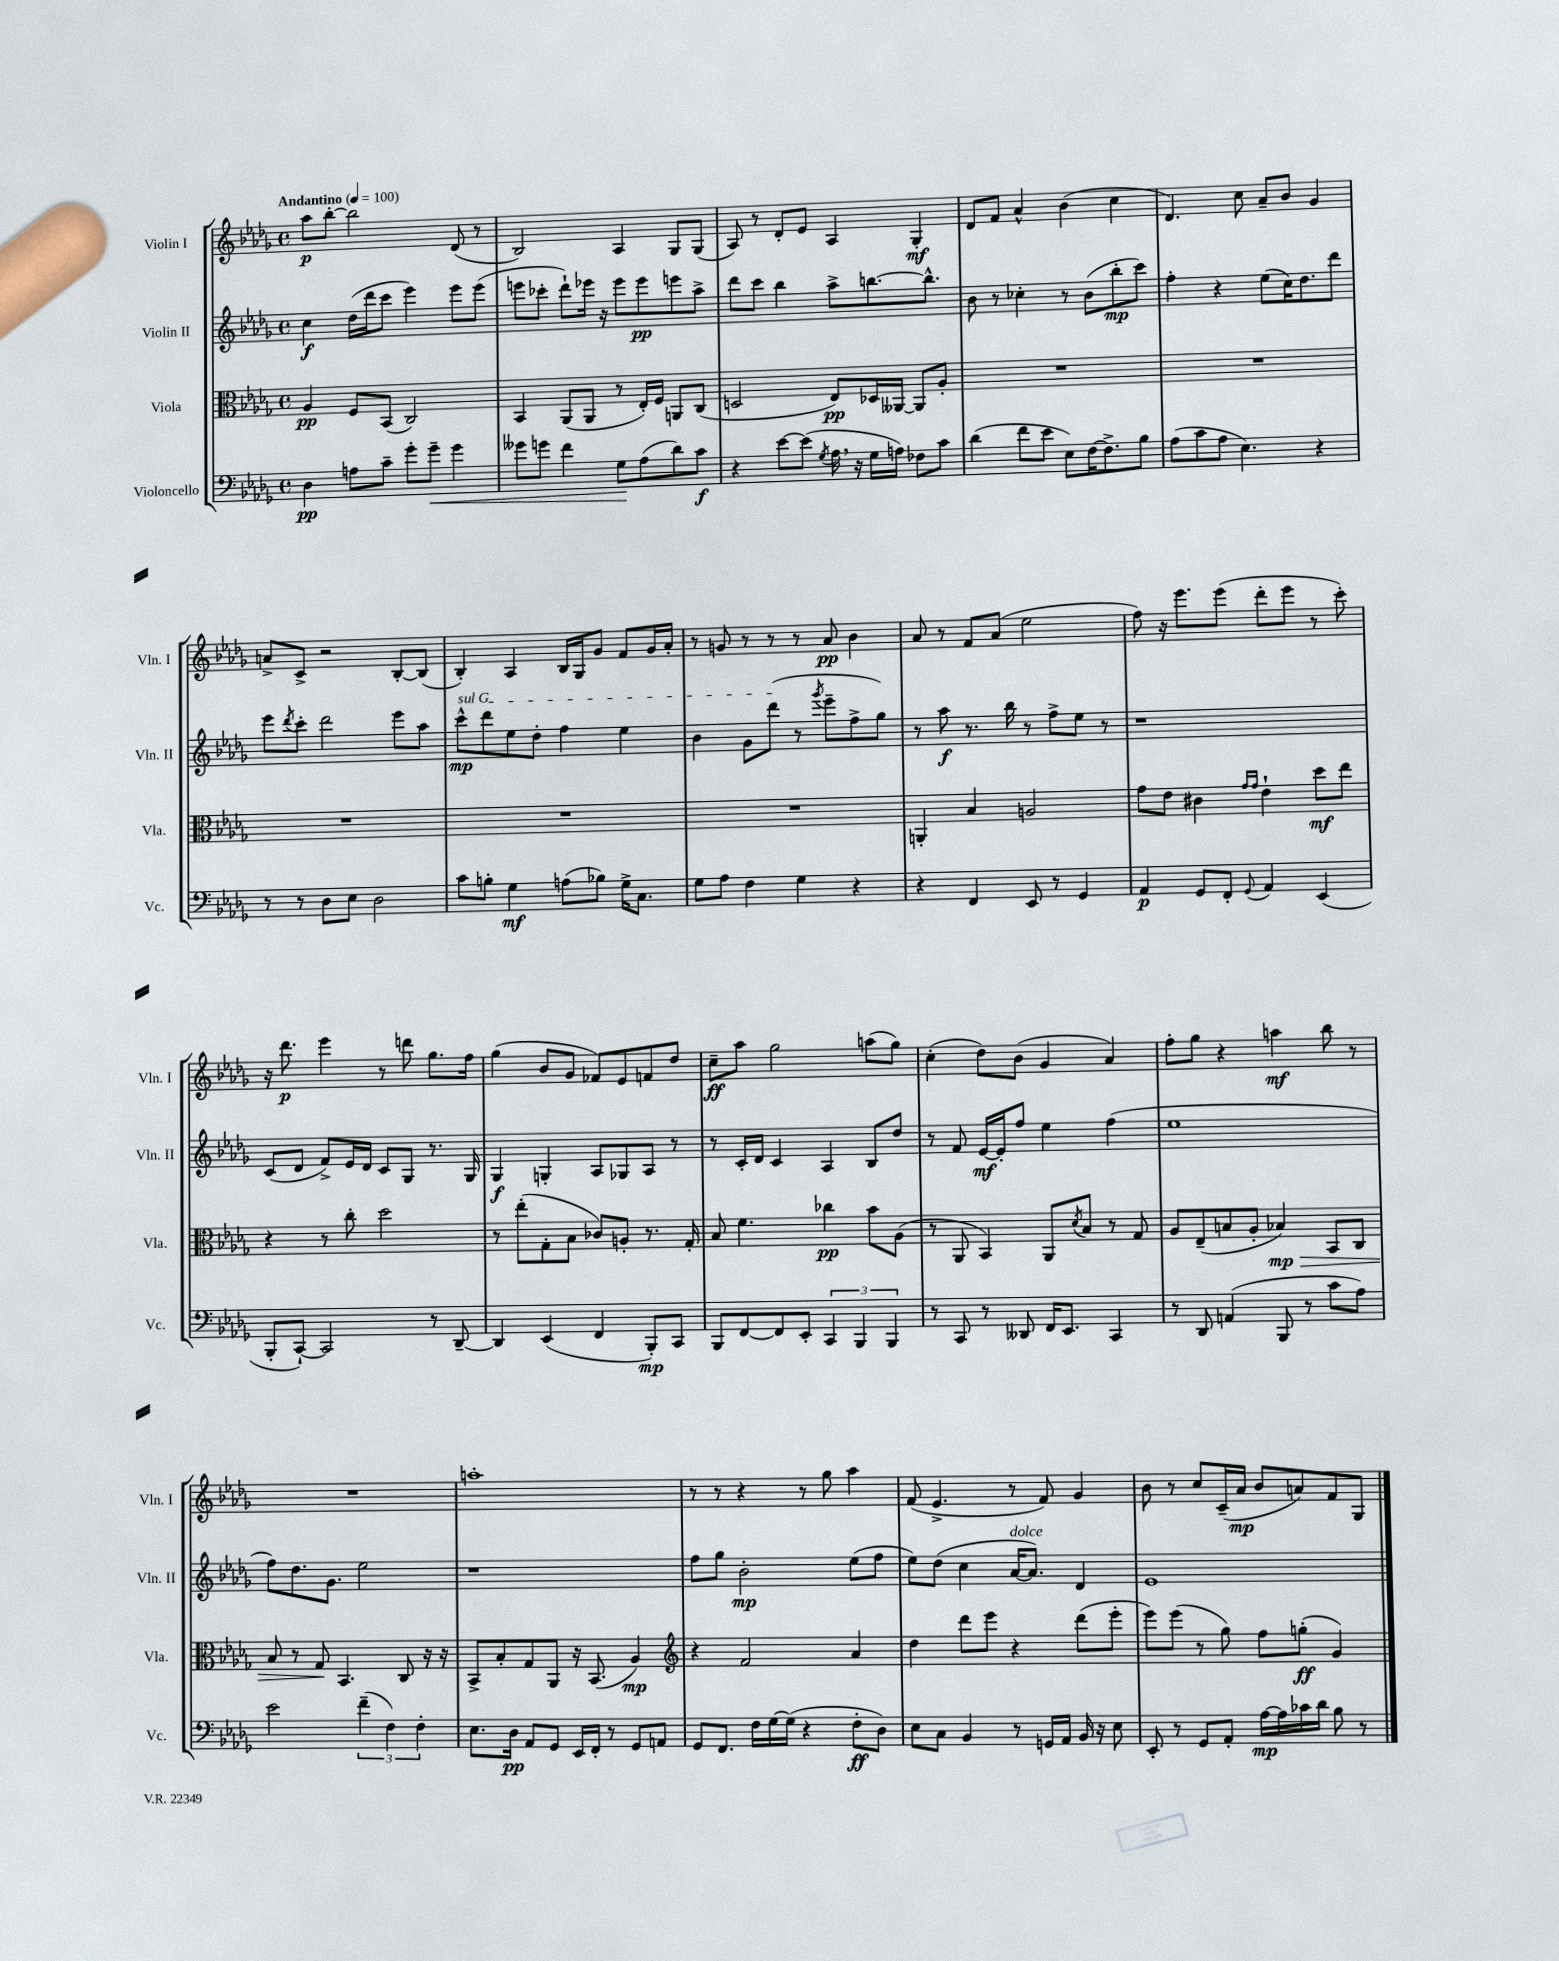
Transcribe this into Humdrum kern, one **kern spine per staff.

**kern	**kern	**kern	**kern
*staff4	*staff3	*staff2	*staff1
*clefF4	*clefC3	*clefG2	*clefG2
*k[b-e-a-d-g-]	*k[b-e-a-d-g-]	*k[b-e-a-d-g-]	*k[b-e-a-d-g-]
*M4/4	*M4/4	*M4/4	*M4/4
*met(c)	*met(c)	*met(c)	*met(c)
*MM100	*MM100	*MM100	*MM100
4D-	4A-	4cc	8aa-
.	.	.	[8bb-'
8A	8F	(16dd-	2bb-]
.	.	16ddd-	.
8c~	(8BB-	8ccc	.
8g-'	2C)	4eee-)	.
8g-~	.	.	.
4g-	.	8eee-	(8d-
.	.	(8eee-	8r
=	=	=	=
8g--	4BB-	8eee	2B-)
8g	.	8ccc-'	.
4f	(8AA-	8ddd-`)	.
.	8AA-	16eee-	.
.	.	16r	.
8G-	8r	8eee-	4A-
(8A-	16E-')	8eee-	.
.	16F	.	.
8d-)	8AA	8eee	8G-
8c	(8C	8aa-^	(8G-
=	=	=	=
4r	2D	8ddd-	8A-)
.	.	8ccc	8r
[8e-	.	4bb-	8d-'
(8e-]	.	.	8e-
8qG-	.	.	.
16A-	8E-)	8aa-^	4A-
16r	.	.	.
16G-	16D-	[8.bb	.
16A)	[16AA--	.	.
8F-	8AA--]	.	4G-'
.	.	8.bb^^]	.
8c	8A-'	.	.
=	=	=	=
(4d-	1r	8b-	8d-
.	.	8r	8f
8f	.	4cc-'	4a-^^
8e-	.	.	.
8E-)	.	8r	(4b-
[16F	.	(8b-	.
8.F^]	.	.	.
.	.	8bb-'	4cc
8B-	.	8ccc)	.
=	=	=	=
(8A-	1r	4ff'	4.d-)
8c	.	.	.
8A-	.	4r	.
4.E-)	.	.	8cc
.	.	(8ee-	8a-~
.	.	16cc)	8b-
.	.	8.dd-	.
4r	.	.	4g-
.	.	8ddd-	.
=	=	=	=
8r	1r	8eee-	8a^
.	.	8qddd-	.
8r	.	8ccc'	8c^
8D-	.	2ddd-	2r
8E-	.	.	.
2D-	.	.	.
.	.	8eee-	[8B-'
.	.	8aa-	(8B-]
=	=	=	=
8c	1r	8ccc^^	4B-')
8B'	.	8ddd-	.
4G-	.	8ee-	4A-
.	.	8dd-'	.
(8A	.	4ff	16B-
.	.	.	16G-
8B-)	.	.	8g-
16G-^	.	4ee-	8f
8.C	.	.	.
.	.	.	16g-
.	.	.	16a-'
=	=	=	=
8G-	1r	4b-	8r
8A-	.	.	8g
4F	.	8g-	8r
.	.	(8ddd-	8r
4G-	.	8r	8r
.	.	8qggg-	.
.	.	8eee-~	8a-
4r	.	8ff^	4b-
.	.	8gg-)	.
=	=	=	=
4r	4AA'	8r	8a-
.	.	8aa-	8r
4FF	4B-	8.r	8f
.	.	.	(8a-
.	.	16bb-	.
8EE-	2A	8r	2ee-
8r	.	8ff^	.
4GG-	.	8ee-	.
.	.	8r	.
=	=	=	=
4AA-	8g-	1r	8ff)
.	8e-	.	16r
.	.	.	8.eee-
8GG-	4c#	.	.
8FF'	.	.	(8eee-
.	16qqg-	.	.
8qqGG-	16qqg-	.	.
4AA-	4e-`	.	8ddd-'
.	.	.	8eee-
(4EE-	8dd-	.	8r
.	8ee-	.	8ccc')
=	=	=	=
8BBB-'	4r	(8c	16r
.	.	.	8.ddd-
[8CC`)	.	8d-	.
2CC]	8r	8f^)	4eee-
.	8cc'	16e-	.
.	.	16d-	.
.	2dd-	8c	8r
.	.	8G-	8ddd
8r	.	8.r	8.gg-
[8DD-~	.	.	.
.	.	16G-	16ff
=	=	=	=
4DD-]	8r	4G-	(4gg-
.	(8ee-'	.	.
(4EE-	8G-'	4G'	8b-
.	8B-	.	8g-
4FF	8c-)	8A-	8f-)
.	8A'	8G-	8e-
8BBB-')	8.r	8A-	8f
8CC	.	8r	8dd-
.	16G-'	.	.
=	=	=	=
8BBB-	8B-	8r	8cc~
[8FF	4.f	16c'	8aa-
.	.	16d-	.
8FF]	.	4c	2gg-
8EE-'	.	.	.
6CC	4cc-	4A-	.
6BBB-	.	.	.
.	8b-	8B-	(8aa
6BBB-	.	.	.
.	(8A-	8dd-	8gg-)
=	=	=	=
8r	8r	8r	(4cc'
8CC	8AA-	8f	.
8r	4BB-)	[16e-	8dd-)
.	.	16e-']	.
8DD--	.	8ff	(8b-
16FF	8AA-	4ee-	4g-
8.EE-	.	.	.
.	8qd-	.	.
.	8B-	.	.
4CC	8r	(4ff	4a-)
.	8G-	.	.
=	=	=	=
8r	8A-	1ee-	8ff'
8DD-	(8E-~	.	8gg-
(4AA	8B	.	4r
.	8A-'	.	.
8BBB-	4B-)	.	4aa
8r	.	.	.
8c	8BB-	.	8bb-
8A-)	8C	.	8r
=	=	=	=
2e-	8B-	8ff)	1r
.	8r	8.dd-	.
.	8G-	.	.
.	.	8.g-	.
.	4.BB-	.	.
(6f~	.	2ee-	.
6F)	.	.	.
.	8C	.	.
6F'	.	.	.
.	16r	.	.
.	16r	.	.
=	=	=	=
8.E-	8BB-^	1r	1aa'
.	8B-'	.	.
16D-	.	.	.
8AA-	8G-	.	.
8GG-	8AA-	.	.
16EE-	16r	.	.
16FF'	(8.BB-	.	.
8r	.	.	.
8GG-	4A-)	.	.
8AA	.	.	.
=	=	=	=
*	*clefG2	*	*
8GG-	4r	8ff	8r
8.FF	.	8gg-	8r
.	2f	2b-'	4r
16F	.	.	.
[16G-	.	.	.
(16G-]	.	.	.
4r	.	.	8r
.	.	.	8gg-
8F'	4a-	(8ee-	4aa-
8D-)	.	8ff	.
=	=	=	=
8E-	4dd-	8ee-)	(8f
8C	.	(8dd-	4.e-^
4BB-	8ddd-	4cc	.
.	8eee-	.	.
8r	4r	[16a-	8r
.	.	8.a-])	.
16GG	.	.	8f)
16AA-	.	.	.
16BB-	(8ddd-	4d-	4g-
16r	.	.	.
8E-	8eee-'	.	.
=	=	=	=
8EE-'	8eee-)	1e-	8b-
8r	(8eee-	.	8r
8GG-	8r	.	8cc
8AA-'	8gg-)	.	(16c~
.	.	.	16a-
[16A-	8ff	.	8b-
16A-]	.	.	.
16c-	(8gg'	.	8a)
16d-	.	.	.
8B-	4g-)	.	8f
8r	.	.	8G-
==	==	==	==
*-	*-	*-	*-
